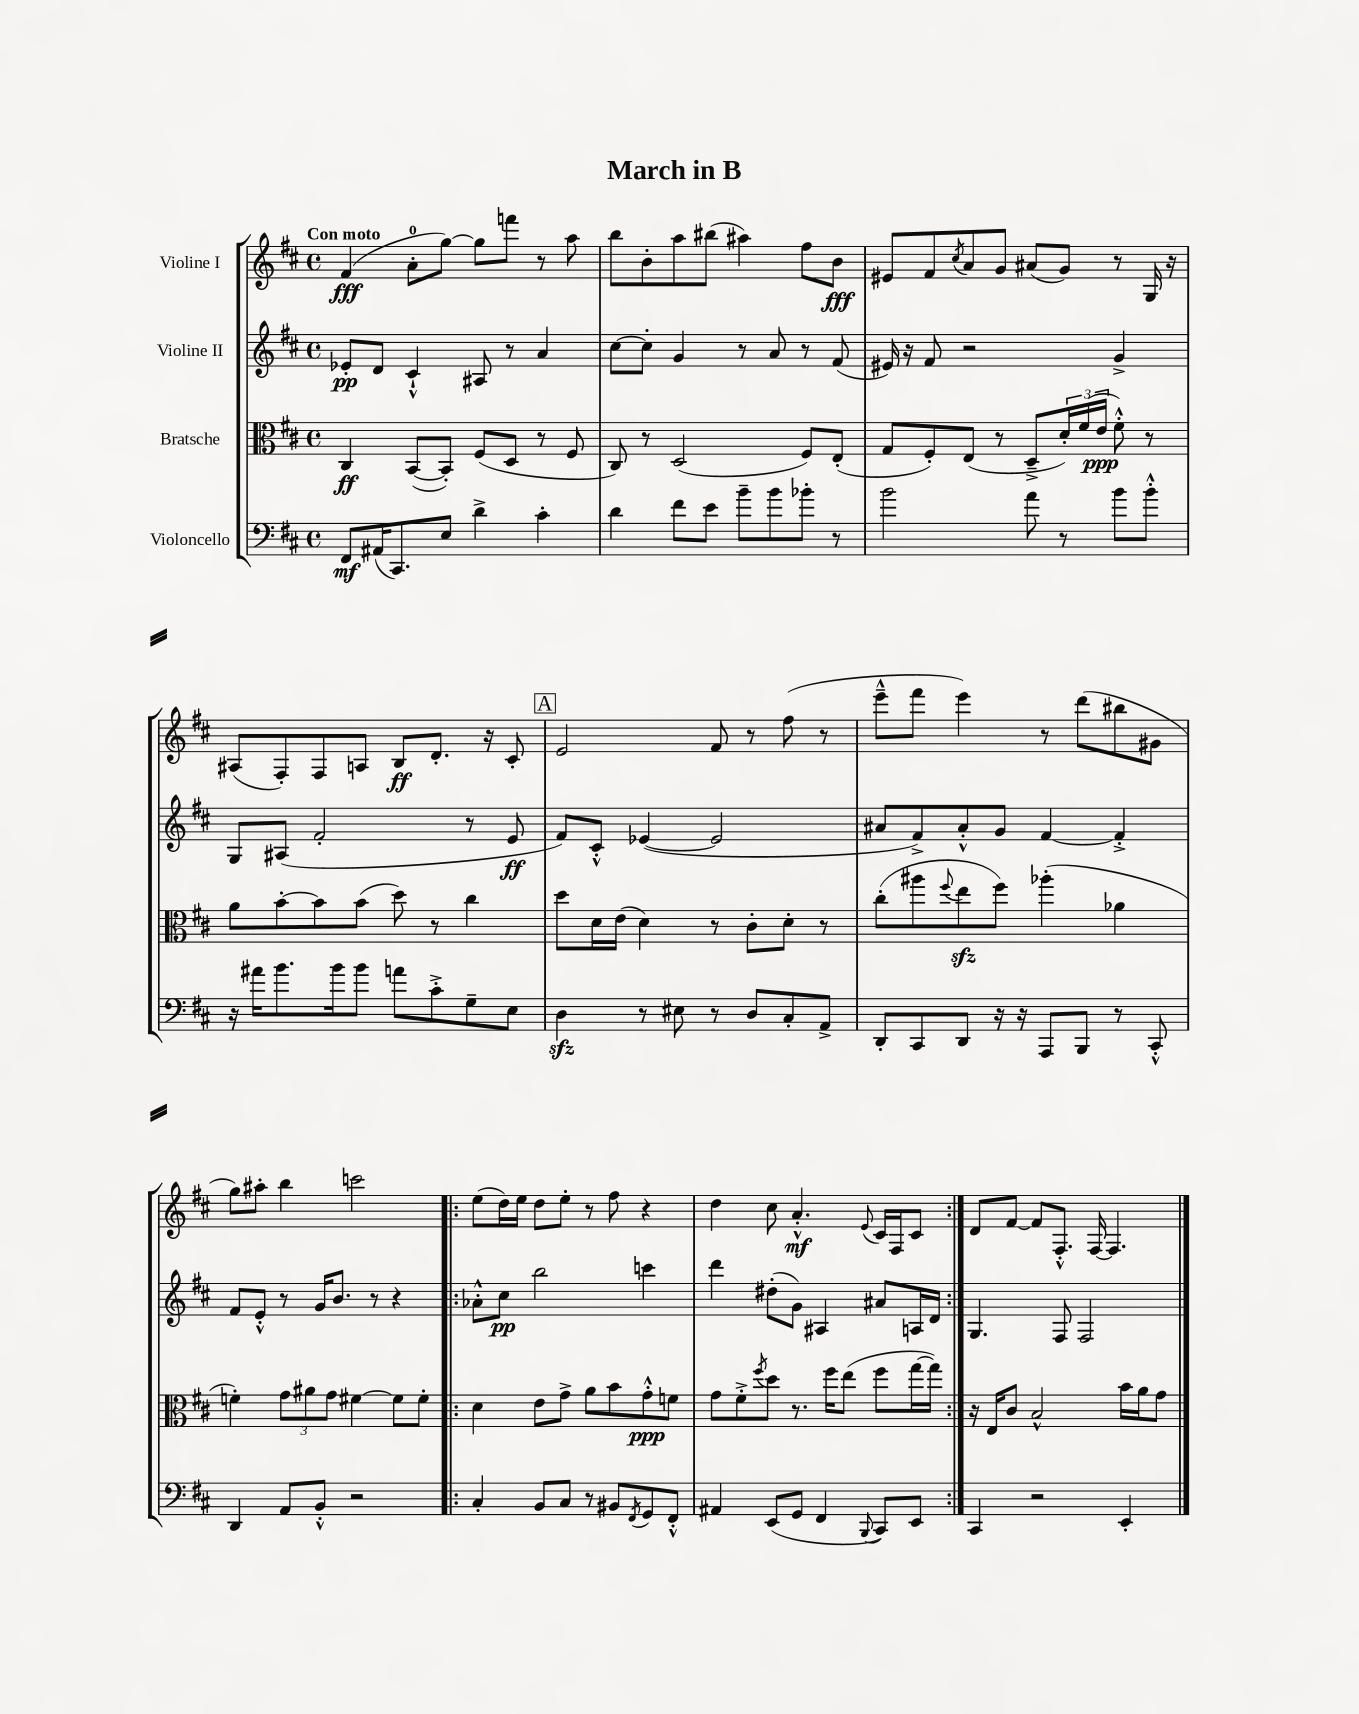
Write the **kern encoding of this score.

**kern	**kern	**kern	**kern
*staff4	*staff3	*staff2	*staff1
*clefF4	*clefC3	*clefG2	*clefG2
*k[f#c#]	*k[f#c#]	*k[f#c#]	*k[f#c#]
*M4/4	*M4/4	*M4/4	*M4/4
*met(c)	*met(c)	*met(c)	*met(c)
8FF#	4C#	8e-'	(4f#
(16AA#	.	8d	.
8.CC#)	.	.	.
.	([8BB	4c#`^^	8a'
8E	8BB'])	.	[8gg)
4d^	(8F#	8A#	8gg]
.	8D	8r	8fff
4c#'	8r	4a	8r
.	8F#	.	8aa
=	=	=	=
4d	8C#)	[8cc#	8bb
.	8r	8cc#']	8b'
8f#	(2D	4g	8aa
8e	.	.	(8bb#
8b~	.	8r	4aa#)
8b	.	8a	.
8b-'	8F#)	8r	8ff#
8r	(8E'	(8f#	8b
=	=	=	=
2b	8G	16e#)	8e#
.	.	16r	.
.	8F#')	8f#	8f#
.	.	.	8qcc#
.	(8E	2r	8a
.	8r	.	8g
8a	8D~^	.	(8a#
8r	24d')	.	8g)
.	(24f#	.	.
.	24e	.	.
8b	8f#'^^)	4g^	8r
8b'^^	8r	.	16G
.	.	.	16r
=	=	=	=
16r	8a	8G	(8A#
16a#	.	.	.
8.b	[8b'	(8A#	8F#')
.	8b]	2f#'	8F#
16b	.	.	.
8b	(8b	.	8A
8a	8dd)	.	8B
8c#'^	8r	.	8.d'
8G~	4cc#	8r	.
.	.	.	16r
8E	.	8e	8c#'
=	=	=	=
4D	8dd	8f#)	2e
.	16d	8c#'^^	.
.	(16e	.	.
8r	4d)	([4e-	.
8E#	.	.	.
8r	8r	2e-]	8f#
8D	8c#'	.	8r
8C#'	8d'	.	(8ff#
8AA^	8r	.	8r
=	=	=	=
8DD'	(8cc#'	8a#	8eee~^^
8CC#	8aa#	8f#^)	8fff#
.	8qqff#	.	.
8DD	8ee	8a#'^^	4eee)
16r	8ff#)	8g	.
16r	.	.	.
8AAA	(4aa-'	[4f#	8r
8BBB	.	.	(8ddd
8r	4a-	4f#'^]	8bb#
8CC#'^^	.	.	8g#
=	=	=	=
4DD	4f')	8f#	8gg)
.	.	8e'^^	8aa#'
8AA	12g	8r	4bb
.	12a#	.	.
8BB'^^	.	16g	.
.	12g	.	.
.	.	8.b	.
2r	[4f#	.	2ccc
.	.	8r	.
.	8f#]	4r	.
.	8f#'	.	.
=!|:	=!|:	=!|:	=!|:
4C#'	4d	8a-'^^	(8ee
.	.	8cc#	16dd)
.	.	.	16ee
8BB	8e	2bb	8dd
8C#	8g^	.	8ee'
8r	8a	.	8r
8BB#	8b	.	8ff#
8qFF#	.	.	.
8GG	8g'^^	4ccc	4r
8FF#'^^	8f	.	.
=	=	=	=
4AA#	8g	4ddd	4dd
.	8f#'^	.	.
.	8qff#	.	.
(8EE	8dd	(8dd#'	8cc#
8GG	8.r	8g)	4.a'^^
4FF#	.	4A#	.
.	16ff#	.	.
.	(8ee	.	.
8qqBBB	.	.	8qqe
8CC#)	8ff#	8a#	16c#
.	.	.	16F#
8EE	[16gg	16A	8c#
.	16gg])	16d	.
=:|!	=:|!	=:|!	=:|!
4CC#	16r	4.G	8d
.	16E	.	.
.	8c#	.	[8f#
2r	2B^^	.	8f#]
.	.	8F#	8.F#'^^
.	.	2F#	.
.	.	.	[16F#
.	.	.	4.F#]
4EE'	16b	.	.
.	16a	.	.
.	8g	.	.
==	==	==	==
*-	*-	*-	*-
